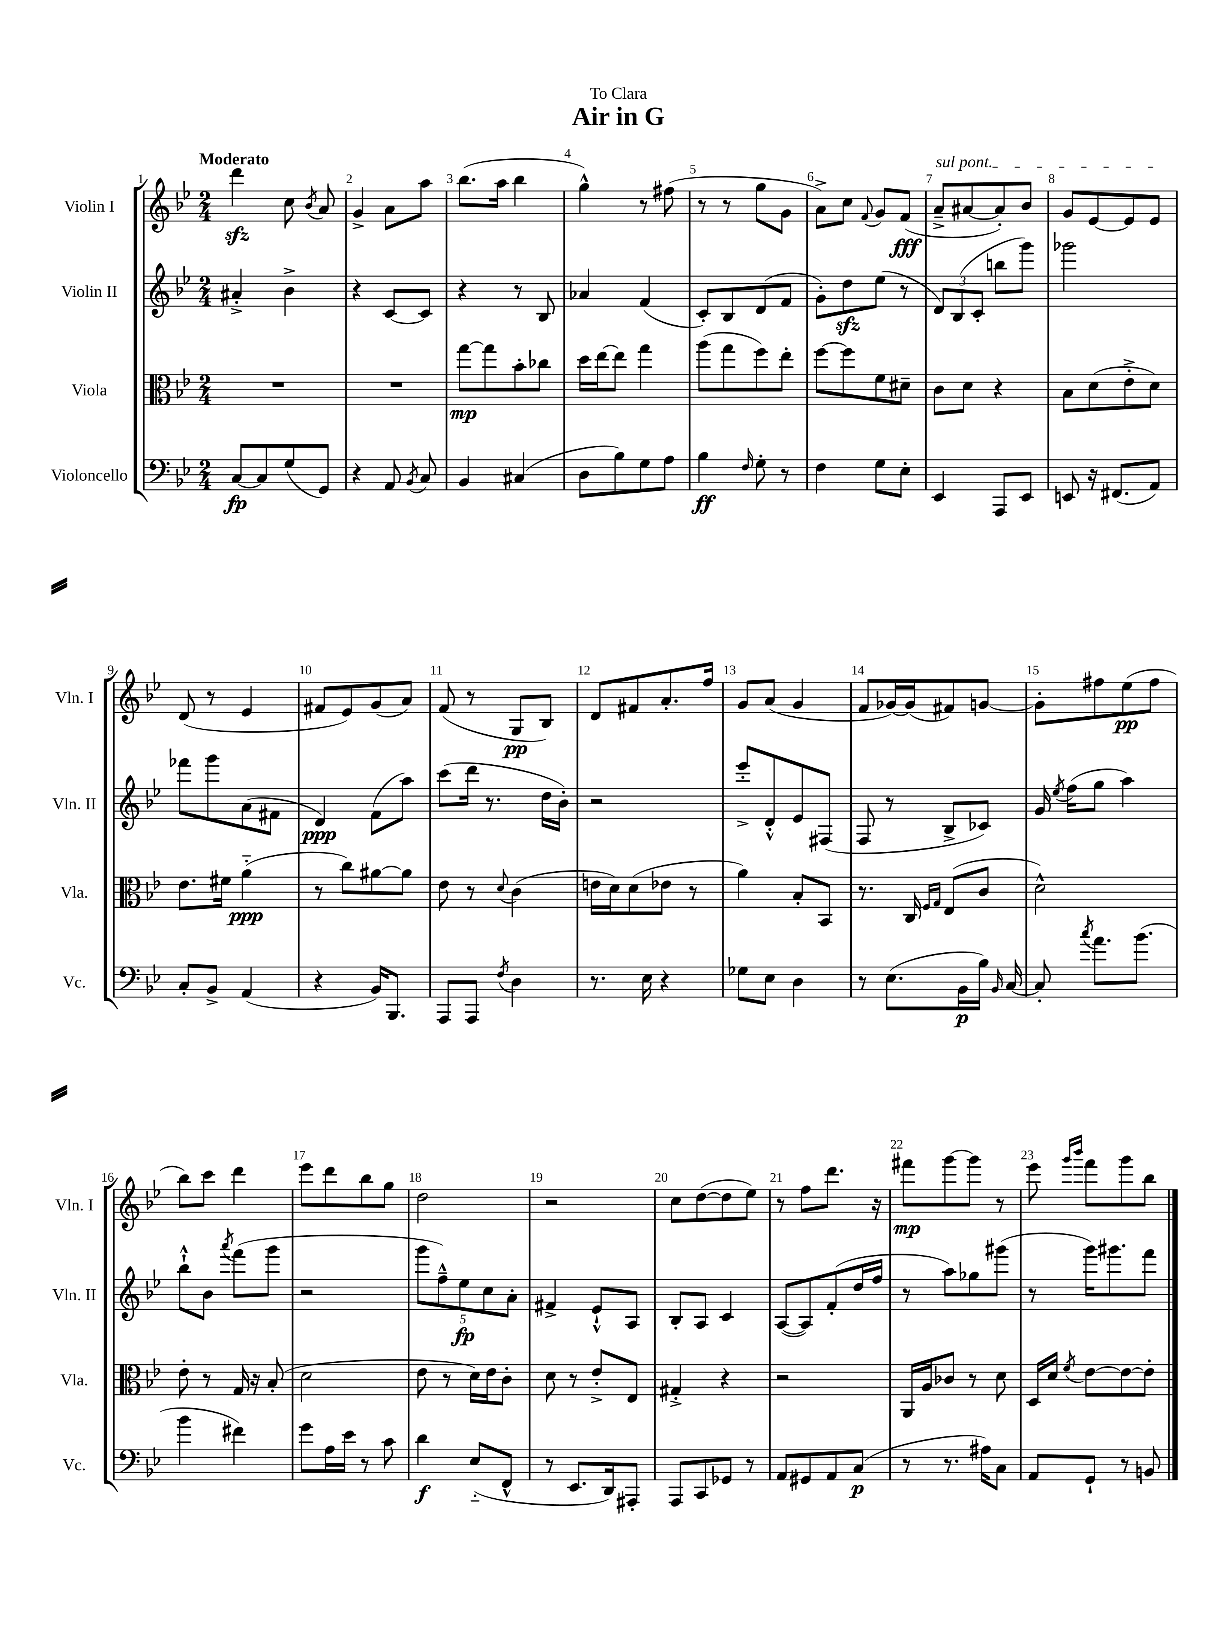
\header { title = "Air in G" dedication = "To Clara" }
<<
\new StaffGroup <<
\new Staff = "s0" \with { instrumentName = "Violin I" shortInstrumentName = "Vln. I" } {
    \clef treble \key bes \major \numericTimeSignature \time 2/4 \tempo "Moderato"
    \autoBeamOff d'''4\sfz c''8 \acciaccatura { bes'8 } a'8 |
    g'4-> a'8[ a''8] |
    bes''8.[( a''16] bes''4 |
    g''4-^) r8 fis''8( |
    r8 r8 g''8[ g'8] |
    a'8[->) c''8] \appoggiatura { f'8 } g'8[ f'8]\fff( |
    \once \override TextSpanner.bound-details.left.text = \markup { \italic "sul pont." } a'8[--->\startTextSpan ais'8~ ais'8-.) bes'8] |
    g'8[ ees'8~ ees'8 ees'8]\stopTextSpan |
    d'8( r8 ees'4 |
    fis'8[ ees'8) g'8( a'8]) |
    f'8( r8 g8[\pp bes8]) |
    d'8[ fis'8 a'8.-. f''16] |
    g'8[ a'8]( g'4 |
    f'8[ ges'16~) ges'16( fis'8) g'8]~ |
    g'8[-. fis''8 ees''8\pp( fis''8] |
    bes''8[) c'''8] d'''4 |
    ees'''8[ d'''8 bes''8 g''8] |
    d''2 |
    r2 |
    c''8[ d''8~( d''8 ees''8]) |
    r8 f''8[ d'''8.] r16 |
    fis'''8[\mp g'''8~ g'''8] r8 |
    ees'''8 \grace { g'''16[ bes'''16] } f'''8[ g'''8 bes''8] \bar "|." |
}
\new Staff = "s1" \with { instrumentName = "Violin II" shortInstrumentName = "Vln. II" } {
    \clef treble \key bes \major \numericTimeSignature \time 2/4
    \autoBeamOff ais'4-.-> bes'4-> |
    r4 c'8[~ c'8] |
    r4 r8 bes8 |
    aes'4 f'4( |
    c'8[-.) bes8 d'8( f'8] |
    g'8[-.) d''8\sfz ees''8]( r8 |
    \tuplet 3/2 { d'8[) bes8( c'8]-. } b''8[ g'''8]) |
    ges'''2 |
    fes'''8[ g'''8 a'8( fis'8] |
    d'4\ppp) f'8[( a''8]) |
    c'''8[( d'''16] r8. d''16[ bes'16]-.) |
    r2 |
    ees'''8[-.-> d'8-.-^ ees'8 fis8]( |
    f8 r8 bes8[-> ces'8]) |
    g'16 \acciaccatura { ees''8 } f''16[( g''8] a''4) |
    bes''8[-!-^ bes'8] \acciaccatura { a'''8 } f'''8[( g'''8] |
    r2 |
    \tuplet 5/4 { g'''8[ f''8---^) ees''8\fp c''8 a'8]-. } |
    fis'4-> ees'8[-!-^ a8] |
    bes8[-. a8] c'4 |
    a8[~( a8) f'8-.( d''16 f''16] |
    r8 a''8[) ges''8 gis'''8]( |
    r8 g'''16[) gis'''8. f'''8] \bar "|." |
}
\new Staff = "s2" \with { instrumentName = "Viola" shortInstrumentName = "Vla." } {
    \clef alto \key bes \major \numericTimeSignature \time 2/4
    \autoBeamOff R2 |
    R2 |
    g''8[~\mp g''8 bes'8-. ces''8] |
    d''16[ ees''16~ ees''8] g''4 |
    a''8[( g''8 f''8) ees''8]-. |
    f''8[~ f''8 f'8 dis'8]-- |
    c'8[ d'8] r4 |
    bes8[ d'8( ees'8-.-> d'8]) |
    ees'8.[ fis'16] a'4-_\ppp( |
    r8 c''8[) ais'8~ ais'8] |
    ees'8 r8 \appoggiatura { d'8 } c'4( |
    e'16[ d'16) d'8( ees'8] r8 |
    a'4) bes8[-. bes,8] |
    r8. c16 \grace { f16[ g16] } ees8[( c'8] |
    d'2-^) |
    ees'8-. r8 g16 r16 bes8-.( |
    d'2 |
    ees'8 r8 d'16[) ees'16 c'8]-. |
    d'8 r8 ees'8[-.-> ees8] |
    gis4-.-> r4 |
    r2 |
    a,16[ a16 ces'8] r8 d'8 |
    d16[ d'16] \acciaccatura { f'8 } ees'8[~ ees'8~ ees'8]-. \bar "|." |
}
\new Staff = "s3" \with { instrumentName = "Violoncello" shortInstrumentName = "Vc." } {
    \clef bass \key bes \major \numericTimeSignature \time 2/4
    \autoBeamOff c8[~\fp c8 g8( g,8]) |
    r4 a,8 \acciaccatura { bes,8 } c8 |
    bes,4 cis4( |
    d8[ bes8) g8 a8] |
    bes4\ff \grace { f16 } g8-. r8 |
    f4 g8[ ees8]-. |
    ees,4 a,,8[ ees,8] |
    e,8 r16 fis,8.[( a,8]) |
    c8[-. bes,8]-> a,4( |
    r4 bes,16[) bes,,8.] |
    a,,8[ a,,8] \acciaccatura { f8 } d4 |
    r8. ees16 r4 |
    ges8[ ees8] d4 |
    r8 ees8.[( bes,16\p bes16]) \grace { bes,16 } c16~ |
    c8-. \acciaccatura { c''8 } a'8.[ bes'8.]( |
    bes'4 fis'4) |
    g'8[ a16 ees'16] r8 c'8 |
    d'4\f ees8[-_( f,8]-^ |
    r8 ees,8.[ d,16) ais,,8]-. |
    a,,8[ c,8 ges,8] r8 |
    a,8[ gis,8 a,8 c8]\p( |
    r8 r8. ais16[) c8] |
    a,8[ g,8]-! r8 b,8 \bar "|." |
}
>>
>>
\layout { \context { \Score \override BarNumber.break-visibility = ##(#f #t #t) barNumberVisibility = #all-bar-numbers-visible } }
